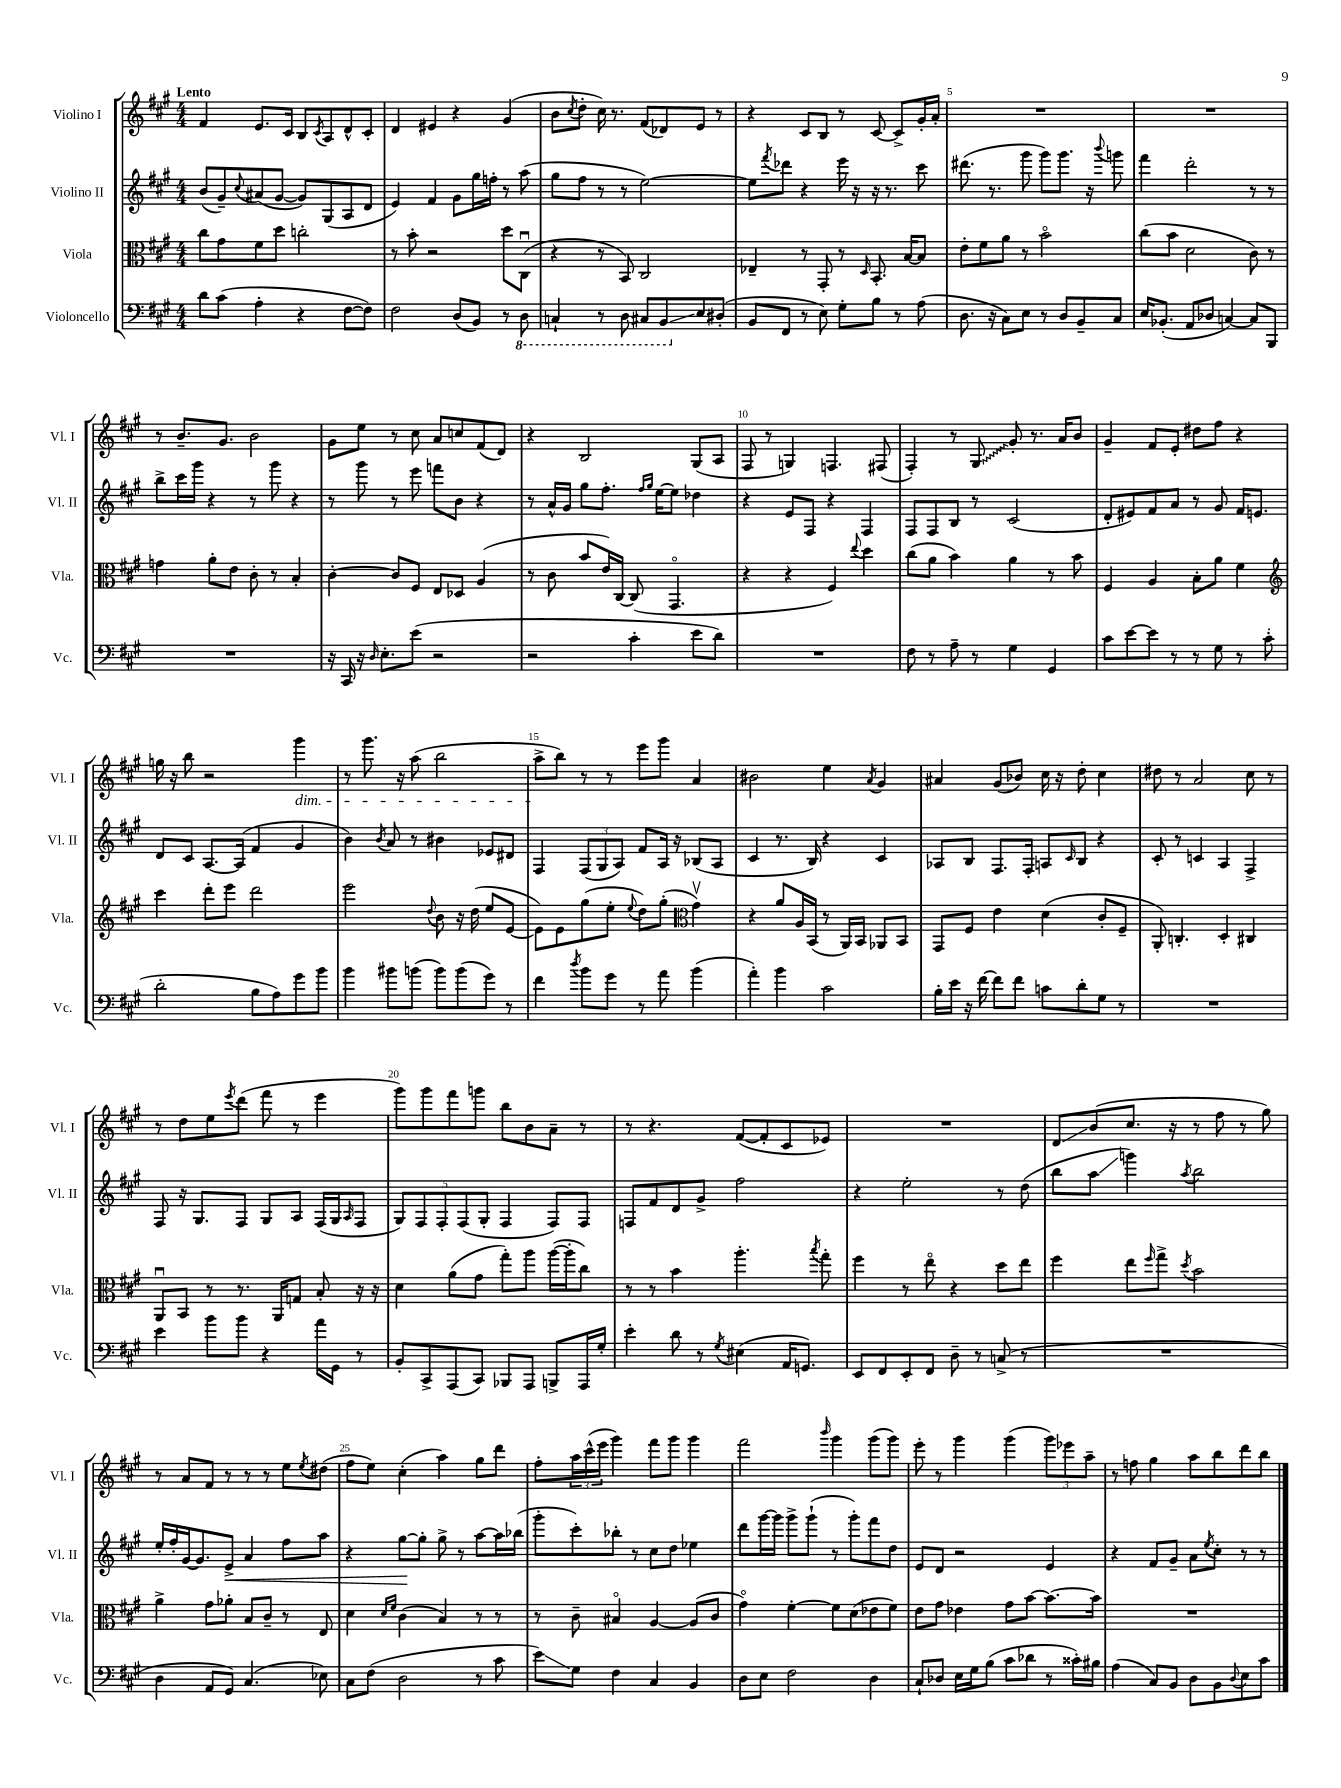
<<
\new StaffGroup <<
\new Staff = "s0" \with { instrumentName = "Violino I" shortInstrumentName = "Vl. I" } {
    \clef treble \key a \major \numericTimeSignature \time 4/4 \tempo "Lento"
    fis'4 e'8. cis'16 b8 \acciaccatura { cis'8 } a8 d'8-^ cis'8-. |
    d'4 eis'4 r4 gis'4( |
    b'8 \acciaccatura { cis''8 } d''8-. cis''16) r8. fis'8( des'8) e'8 r8 |
    r4 cis'8 b8 r8 cis'8~ cis'8-> gis'16-. a'16-. |
    R1 |
    R1 |
    r8 b'8.-- gis'8. b'2 |
    gis'8 e''8 r8 cis''8 a'8 c''8 fis'8( d'8) |
    r4 b2 gis8( a8 |
    fis8 r8 g4) f4. fis8( |
    fis4-.) r8 \once \override Glissando.style = #'zigzag gis8\glissando gis'8-. r8. a'16 b'8 |
    gis'4-- fis'8 e'8-. dis''8 fis''8 r4 |
    g''16 r16 b''8 r2 gis'''4\dim |
    r8 gis'''8. r16 a''8( b''2 |
    a''8->\! b''8) r8 r8 e'''8 gis'''8 a'4 |
    bis'2 e''4 \acciaccatura { a'8 } gis'4 |
    ais'4 gis'8( bes'8) cis''16 r16 d''8-. cis''4 |
    dis''8 r8 a'2 cis''8 r8 |
    r8 d''8 e''8 \acciaccatura { e'''8 } d'''8( fis'''8 r8 e'''4 |
    gis'''8) gis'''8 fis'''8 g'''8 b''8 b'8 a'8-- r8 |
    r8 r4. fis'8~( fis'8-. cis'8 ees'8) |
    R1 |
    d'8\glissando b'8( cis''8. r16 r8 fis''8 r8 gis''8) |
    r8 a'8 fis'8 r8 r8 r8 e''8 \acciaccatura { e''8 } dis''8( |
    fis''8 e''8) cis''4-.( a''4) gis''8 d'''8 |
    fis''8-. \tuplet 3/2 { a''16 cis'''16-^( e'''16 } gis'''4) fis'''8 gis'''8 gis'''4 |
    fis'''2 \grace { b'''16 } gis'''4 gis'''8( gis'''8) |
    e'''8-. r8 gis'''4 gis'''4( \tuplet 3/2 { gis'''8) ees'''8 a''8-- } |
    r8 f''8 gis''4 a''8 b''8 d'''8 b''8 \bar "|." |
}
\new Staff = "s1" \with { instrumentName = "Violino II" shortInstrumentName = "Vl. II" } {
    \clef treble \key a \major \numericTimeSignature \time 4/4
    b'8( gis'8--) \appoggiatura { cis''8 } ais'8( gis'8~ gis'8) gis8( a8 d'8 |
    e'4) fis'4 gis'8 gis''16 f''16-. r8 a''8( |
    gis''8 fis''8 r8 r8 e''2~) |
    e''8 \acciaccatura { fis'''8 } des'''8 r4 e'''16 r16 r16 r8. cis'''8 |
    dis'''8.( r8. gis'''8 gis'''8) gis'''8. r16 \appoggiatura { b'''8 } g'''8 |
    fis'''4 d'''2-. r8 r8 |
    b''8-> cis'''16 gis'''16 r4 r8 gis'''8 r4 |
    r8 gis'''8 r8 e'''8 f'''8 b'8 r4 |
    r8 a'16-^ gis'16 gis''8 fis''8.-. \grace { fis''16 gis''16 } e''16~ e''8 des''4 |
    r4 e'8 fis8 r4 fis4 |
    fis8 fis8 b8 r8 cis'2( |
    d'8-. eis'8) fis'8 a'8 r8 gis'8 fis'16 e'8. |
    d'8 cis'8 a8.~ a16( fis'4 gis'4 |
    b'4) \acciaccatura { b'8 } a'8 r8 bis'4 ees'8 dis'8 |
    fis4 \tuplet 3/2 { fis8( gis8 a8) } fis'8 a16 r16 bes8( a8 |
    cis'4 r8. b16) r4 cis'4 |
    aes8 b8 fis8. fis16-. a8 \grace { cis'16 } b8 r4 |
    cis'8-. r8 c'4 a4 fis4-> |
    fis8 r16 gis8. fis8 gis8 a8 fis16( gis16 \grace { a16 } fis8 |
    \tuplet 5/4 { gis8) fis8 fis8-. fis8( gis8-. } fis4 fis8) fis8 |
    f8 fis'8 d'8 gis'8-> fis''2 |
    r4 e''2-. r8 d''8( |
    b''8 a''8\glissando g'''4) \acciaccatura { a''8 } b''2 |
    e''16-. fis''16-. gis'16~ gis'8. e'8->\< a'4 fis''8 a''8 |
    r4 gis''8~\! gis''8-. gis''8-> r8 a''8~ a''16 bes''16( |
    gis'''8-. cis'''8-.) bes''8-. r8 cis''8 d''8 ees''4 |
    d'''8 gis'''16~ gis'''16 gis'''8-> gis'''8-!( r8 gis'''8-.) fis'''8 d''8 |
    e'8 d'8 r2 e'4 |
    r4 fis'8 gis'8-- a'8 \acciaccatura { e''8 } cis''8-. r8 r8 \bar "|." |
}
\new Staff = "s2" \with { instrumentName = "Viola" shortInstrumentName = "Vla." } {
    \clef alto \key a \major \numericTimeSignature \time 4/4
    cis''8 gis'8 fis'8 d''8 c''2-. |
    r8 b'8-. r2 d''8 cis8\downbow( |
    r4 r8 b,8) cis2 |
    ees4-- r8 gis,8-. r8 \grace { d16 } b,8.-. b16~ b8 |
    e'8-. fis'8 a'8 r8 b'2\flageolet |
    cis''8( b'8 d'2 cis'8) r8 |
    g'4 a'8-. e'8 cis'8-. r8 b4-. |
    cis'4~-. cis'8 fis8 e8 des8 a4( |
    r8 cis'8 b'8 e'16) cis16~ cis8( gis,4.\flageolet |
    r4 r4 fis4) \appoggiatura { e''8 } d''4 |
    cis''8( a'8 b'4) a'4 r8 b'8 |
    fis4 a4 b8-. a'8 fis'4 |
    \clef treble cis'''4 d'''8-. e'''8 d'''2 |
    e'''2 \appoggiatura { d''8 } b'8 r16 d''16( e''8 e'8~ |
    e'8) e'8 gis''8( e''8-. \appoggiatura { e''8 } d''8) gis''8-.( \clef alto gis'4\upbow) |
    r4 a'8 a16 b,16( r8 a,16) b,16 aes,8 b,8 |
    gis,8 fis8 e'4 d'4( cis'8-. fis8-- |
    a,8-.) c4.-. d4-. cis4 |
    a,8\downbow b,8 r8 r8. a,16 g8 b8-. r16 r16 |
    d'4 a'8( gis'8 gis''8-.) a''8 a''16~( a''16-. cis''8) |
    r8 r8 b'4 a''4.-. \acciaccatura { b''8 } gis''8-. |
    fis''4 r8 e''8\flageolet r4 d''8 e''8 |
    fis''4 e''8 \grace { fis''16 } gis''8-> \acciaccatura { d''8 } b'2 |
    a'4-> gis'8 aes'8-. b8 cis'8-- r8 e8 |
    d'4 \grace { d'16 fis'16 } cis'4( b4) r8 r8 |
    r8 cis'8-- bis4\flageolet a4~ a8( cis'8 |
    gis'4\flageolet) fis'4~-. fis'8 d'8( ees'8 fis'8) |
    e'8 gis'8 ees'4 gis'8 b'8~ b'8.~ b'16 |
    R1 \bar "|." |
}
\new Staff = "s3" \with { instrumentName = "Violoncello" shortInstrumentName = "Vc." } {
    \clef bass \key a \major \numericTimeSignature \time 4/4
    d'8 cis'8( a4-. r4 fis8~ fis8) |
    fis2 d8( b,8) r8 \ottava #-1 d,8 |
    c,4-! r8 d,8 cis,8 b,,8\glissando \ottava #0 e8 dis8-.( |
    b,8 fis,8 r8 e8) gis8-. b8 r8 a8( |
    d8. r16 cis8) e8 r8 d8 b,8-- cis8 |
    e16 bes,8.-.( a,8 des8 c4~) c8 b,,8 |
    R1 |
    r16 cis,16 r16 \grace { d16 } e8.-. e'8( r2 |
    r2 cis'4-. e'8 d'8) |
    R1 |
    fis8 r8 a8-- r8 gis4 gis,4 |
    cis'8 e'8~ e'8 r8 r8 gis8 r8 cis'8-.( |
    d'2-. b8 a8) gis'8 b'8 |
    b'4 bis'8 b'8( b'8) b'8( gis'8) r8 |
    fis'4 \acciaccatura { d''8 } b'8 gis'8 r8 a'8 b'4( |
    a'4-.) b'4 cis'2 |
    b16-. e'16 r16 fis'16~ fis'8 fis'8 c'8 d'8-. gis8 r8 |
    R1 |
    e'4 b'8 b'8 r4 a'16 gis,16 r8 |
    b,8-. cis,8-> a,,8( cis,8) bes,,8 a,,8 b,,8-> a,,16 gis16-. |
    e'4-. d'8 r8 \acciaccatura { gis8 } eis4( a,16 g,8.) |
    e,8 fis,8 e,8-. fis,8 d8-- r8 c8->( r8 |
    R1 |
    d4 a,8 gis,8) cis4.( ees8) |
    cis8 fis8( d2 r8 cis'8 |
    e'8\glissando) gis8 fis4 cis4 b,4 |
    d8 e8 fis2 d4 |
    cis8-! des8 e16 gis16 b8( cis'8 des'8 r8 cisis'16-.) bis16 |
    a4( cis8) b,8 d8 b,8 \appoggiatura { d8 } e8 cis'8 \bar "|." |
}
>>
>>
\layout { \context { \Score \override BarNumber.break-visibility = ##(#f #t #t) barNumberVisibility = #(every-nth-bar-number-visible 5) } }
